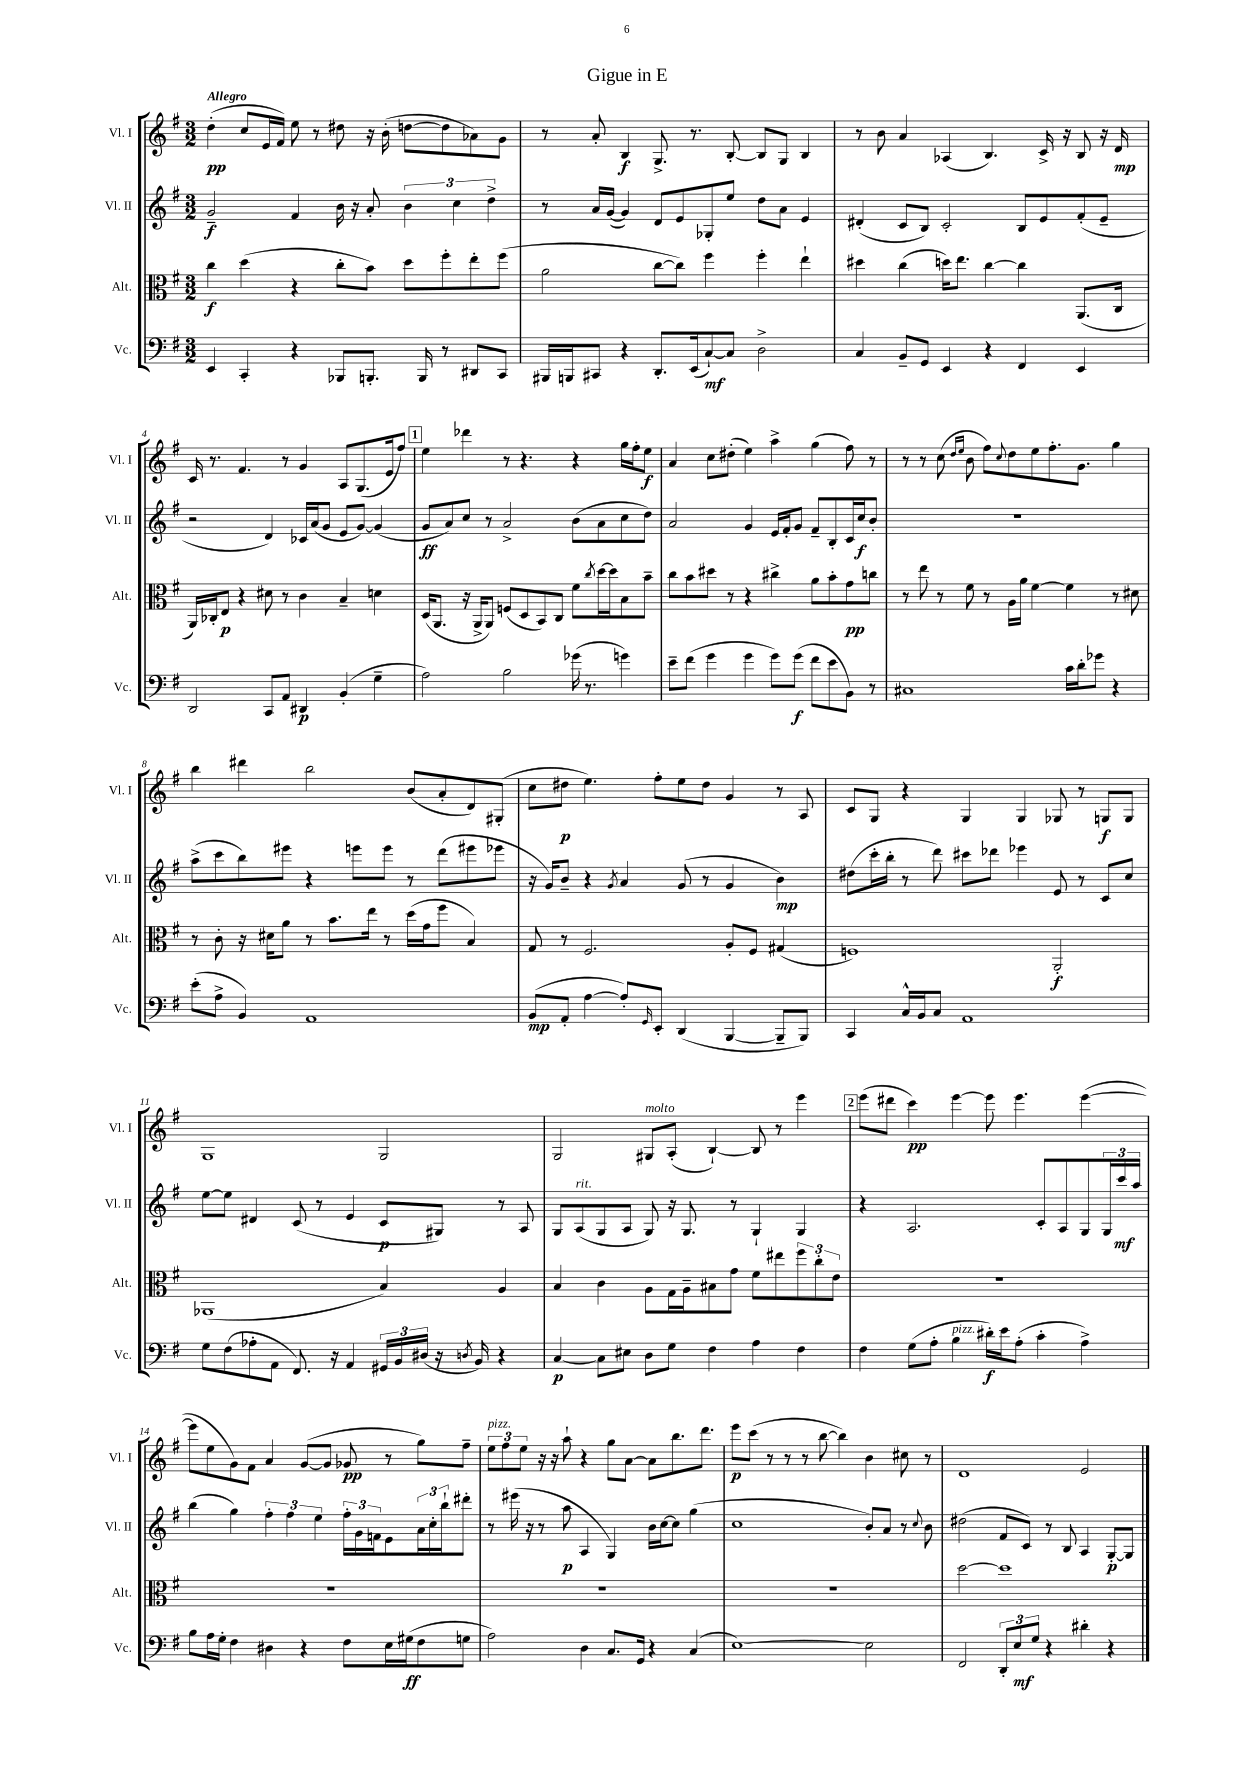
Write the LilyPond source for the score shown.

\header { title = "Gigue in E" }
<<
\new StaffGroup <<
\new Staff = "s0" \with { instrumentName = "Vl. I" shortInstrumentName = "Vl. I" } {
    \clef treble \key g \major \numericTimeSignature \time 3/2 \tempo "Allegro"
    d''4-.\pp( c''8 e'16 fis'16) e''8 r8 dis''8 r16 b'16-.( d''8~ d''8 aes'8) g'8 |
    r8 a'8-. b4\f g8.-> r8. b8~-. b8 g8 b4 |
    r8 b'8 a'4 aes4( b4.) c'16-> r16 b8 r16 d'16\mp |
    c'16 r8. fis'4. r8 g'4 a8 g8.( e'16 fis''8) |
    \mark \markup { \box "1" } e''4 des'''4 r8 r4. r4 g''16 fis''16-. e''8\f |
    a'4 c''8 dis''8-.( e''4) a''4-> g''4( fis''8) r8 |
    r8 r8 c''8( \grace { d''16 e''16 } b'8 fis''8) \appoggiatura { c''8 } d''8 e''8 fis''8.-. g'8. g''4 |
    b''4 dis'''4 b''2 b'8( a'8-. d'8) gis8-.( |
    c''8 dis''8\p e''4.) fis''8-. e''8 dis''8 g'4 r8 a8 |
    c'8 g8 r4 g4 g4 ges8 r8 g8\f g8 |
    g1 g2 |
    g2 gis8^\markup { \italic "molto" } a8-.( b4~-!) b8 r8 e'''4 |
    \mark \markup { \box "2" } e'''8( dis'''8 c'''4\pp) e'''4~ e'''8 e'''4. e'''4~( |
    e'''8 e''8 g'8) fis'8 a'4 g'8~( g'8 ges'8\pp r8 g''8) fis''8-- |
    \tuplet 3/2 { e''8^\markup { \italic "pizz." } fis''8 e''8 } r16 r16 a''8-! r4 g''8 a'8~ a'8 b''8. d'''8. |
    e'''8\p c'''8( r8 r8 r8 b''8~ b''4) b'4 cis''8 r8 |
    d'1 e'2 \bar "|." |
}
\new Staff = "s1" \with { instrumentName = "Vl. II" shortInstrumentName = "Vl. II" } {
    \clef treble \key g \major \numericTimeSignature \time 3/2
    g'2--\f fis'4 b'16 r16 a'8-. \tuplet 3/2 { b'4 c''4 d''4-> } |
    r8 a'16 g'16~( g'4) d'8 e'8 ges8-. e''8 d''8 a'8 e'4 |
    dis'4-.( c'8 b8) c'2-. b8 e'8 fis'8-.( e'8-- |
    r2 d'4) ces'16 a'16( g'8 e'8 g'8~) g'4( |
    \mark \markup { \box "1" } g'8\ff a'8) c''8 r8 a'2-> b'8( a'8 c''8 d''8) |
    a'2 g'4 e'16 fis'16-. g'8 fis'8-- b8-. c'16 c''16\f b'8-. |
    R1. |
    a''8->( c'''8 b''8) eis'''8 r4 e'''8 e'''8 r8 d'''8( eis'''8 ees'''8 |
    r16 g'16) b'8-- r4 \acciaccatura { g'8 } a'4 g'8( r8 g'4 b'4\mp) |
    dis''8( c'''16-. b''16-. r8 d'''8) cis'''8 des'''8 ees'''4 e'8 r8 c'8 c''8 |
    e''8~ e''8 dis'4 c'8( r8 e'4 c'8\p gis8) r8 a8 |
    g8 a8^\markup { \italic "rit." }( g8 a8 g8) r16 g8. r8 g4-! g4 |
    \mark \markup { \box "2" } r4 a2. c'8-. a8 g8 \tuplet 3/2 { g16 c'''16\mf a''16 } |
    b''4( g''4) \tuplet 3/2 { fis''4-. fis''4 e''4 } \tuplet 3/2 { fis''16-. g'16 f'16 } e'8 \tuplet 3/2 { a'16 c''16-. b''16-! } dis'''8-. |
    r8 eis'''16( r16 r8 a''8\p a4 g4) b'16 c''16~ c''8 g''4( |
    c''1 b'8-.) a'8 r8 \appoggiatura { c''8 } b'8 |
    dis''2( fis'8 c'8) r8 b8 a4 g8~-.\p g8 \bar "|." |
}
\new Staff = "s2" \with { instrumentName = "Alt." shortInstrumentName = "Alt." } {
    \clef alto \key g \major \numericTimeSignature \time 3/2
    c''4\f d''4( r4 c''8-. b'8) d''8 fis''8-. e''8-. fis''8( |
    a'2 c''8~ c''8) fis''4 fis''4-. e''4-! |
    dis''4 c''4( d''16) e''8. c''4~ c''4 a,8.( c16 |
    a,16) ces16-. e8\p r4 dis'8 r8 c'4 b4-- d'4 |
    \mark \markup { \box "1" } d16( a,8. r16 a,16-> a,8) f8( d8 b,8) c8 fis'8 \acciaccatura { c''8 } d''16~ d''16 b8 b'8-- |
    c''8 b'8 dis''8 r8 r4 cis''4-> a'8 b'8-. g'8\pp c''8 |
    r8 e''8 r8 fis'8 r8 a16 a'16 fis'4~ fis'4 r8 dis'8 |
    r8 c'8-. r16 dis'16 a'8 r8 b'8. e''16 r8 d''16( g'16 fis''8 b4) |
    g8 r8 fis2. a8-. fis8 gis4( |
    f1) a,2-.\f |
    aes,1( b4) a4 |
    b4 c'4 a8 g16 a16-- bis8 g'8 fis'8 eis''8 \tuplet 3/2 { fis''8 c''8-. e'8 } |
    \mark \markup { \box "2" } R1. |
    R1. |
    R1. |
    R1. |
    d''2~ d''1 \bar "|." |
}
\new Staff = "s3" \with { instrumentName = "Vc." shortInstrumentName = "Vc." } {
    \clef bass \key g \major \numericTimeSignature \time 3/2
    e,4 c,4-. r4 bes,,8 b,,8.-. b,,16 r8 dis,8 c,8 |
    bis,,16 b,,16 cis,8 r4 d,8.-. e,16( c8~-!\mf) c8 d2-> |
    c4 b,8-- g,8 e,4 r4 fis,4 e,4 |
    d,2 c,8 a,8 dis,4\p b,4-.( g4-- |
    \mark \markup { \box "1" } a2) b2 ges'16( r8. g'4) |
    e'8-- fis'8( g'4 g'4 g'8) g'8\f( fis'8 e'8 b,8) r8 |
    cis1 c'16 d'16-. ges'8 r4 |
    e'8-.( a8-> b,4) a,1 |
    b,8\mp( a,8-. a4~ a8-.) \grace { g,16 } e,8-. d,4( b,,4~ b,,8-- b,,8) |
    c,4 c16-^ b,16 c8 a,1 |
    g8 fis8( aes8-. a,8 fis,8.) r16 a,4 \tuplet 3/2 { gis,16 b,16 dis16( } r16 \acciaccatura { d8 } b,16) r4 |
    c4~\p c8 eis8 d8 g8 fis4 a4 fis4 |
    \mark \markup { \box "2" } fis4 g8( a8-. b4^\markup { \italic "pizz." } dis'16-.\f) e'16 a8-.( c'4-. a4->) |
    b8 a16 g16-. fis4 dis4 r4 fis8 e16 gis16\ff( fis8 g8 |
    a2) d4 c8. g,16 r4 c4( |
    e1~) e2 |
    fis,2 \tuplet 3/2 { d,8-. e8\mf g8 } r4 dis'4-. r4 \bar "|." |
}
>>
>>
